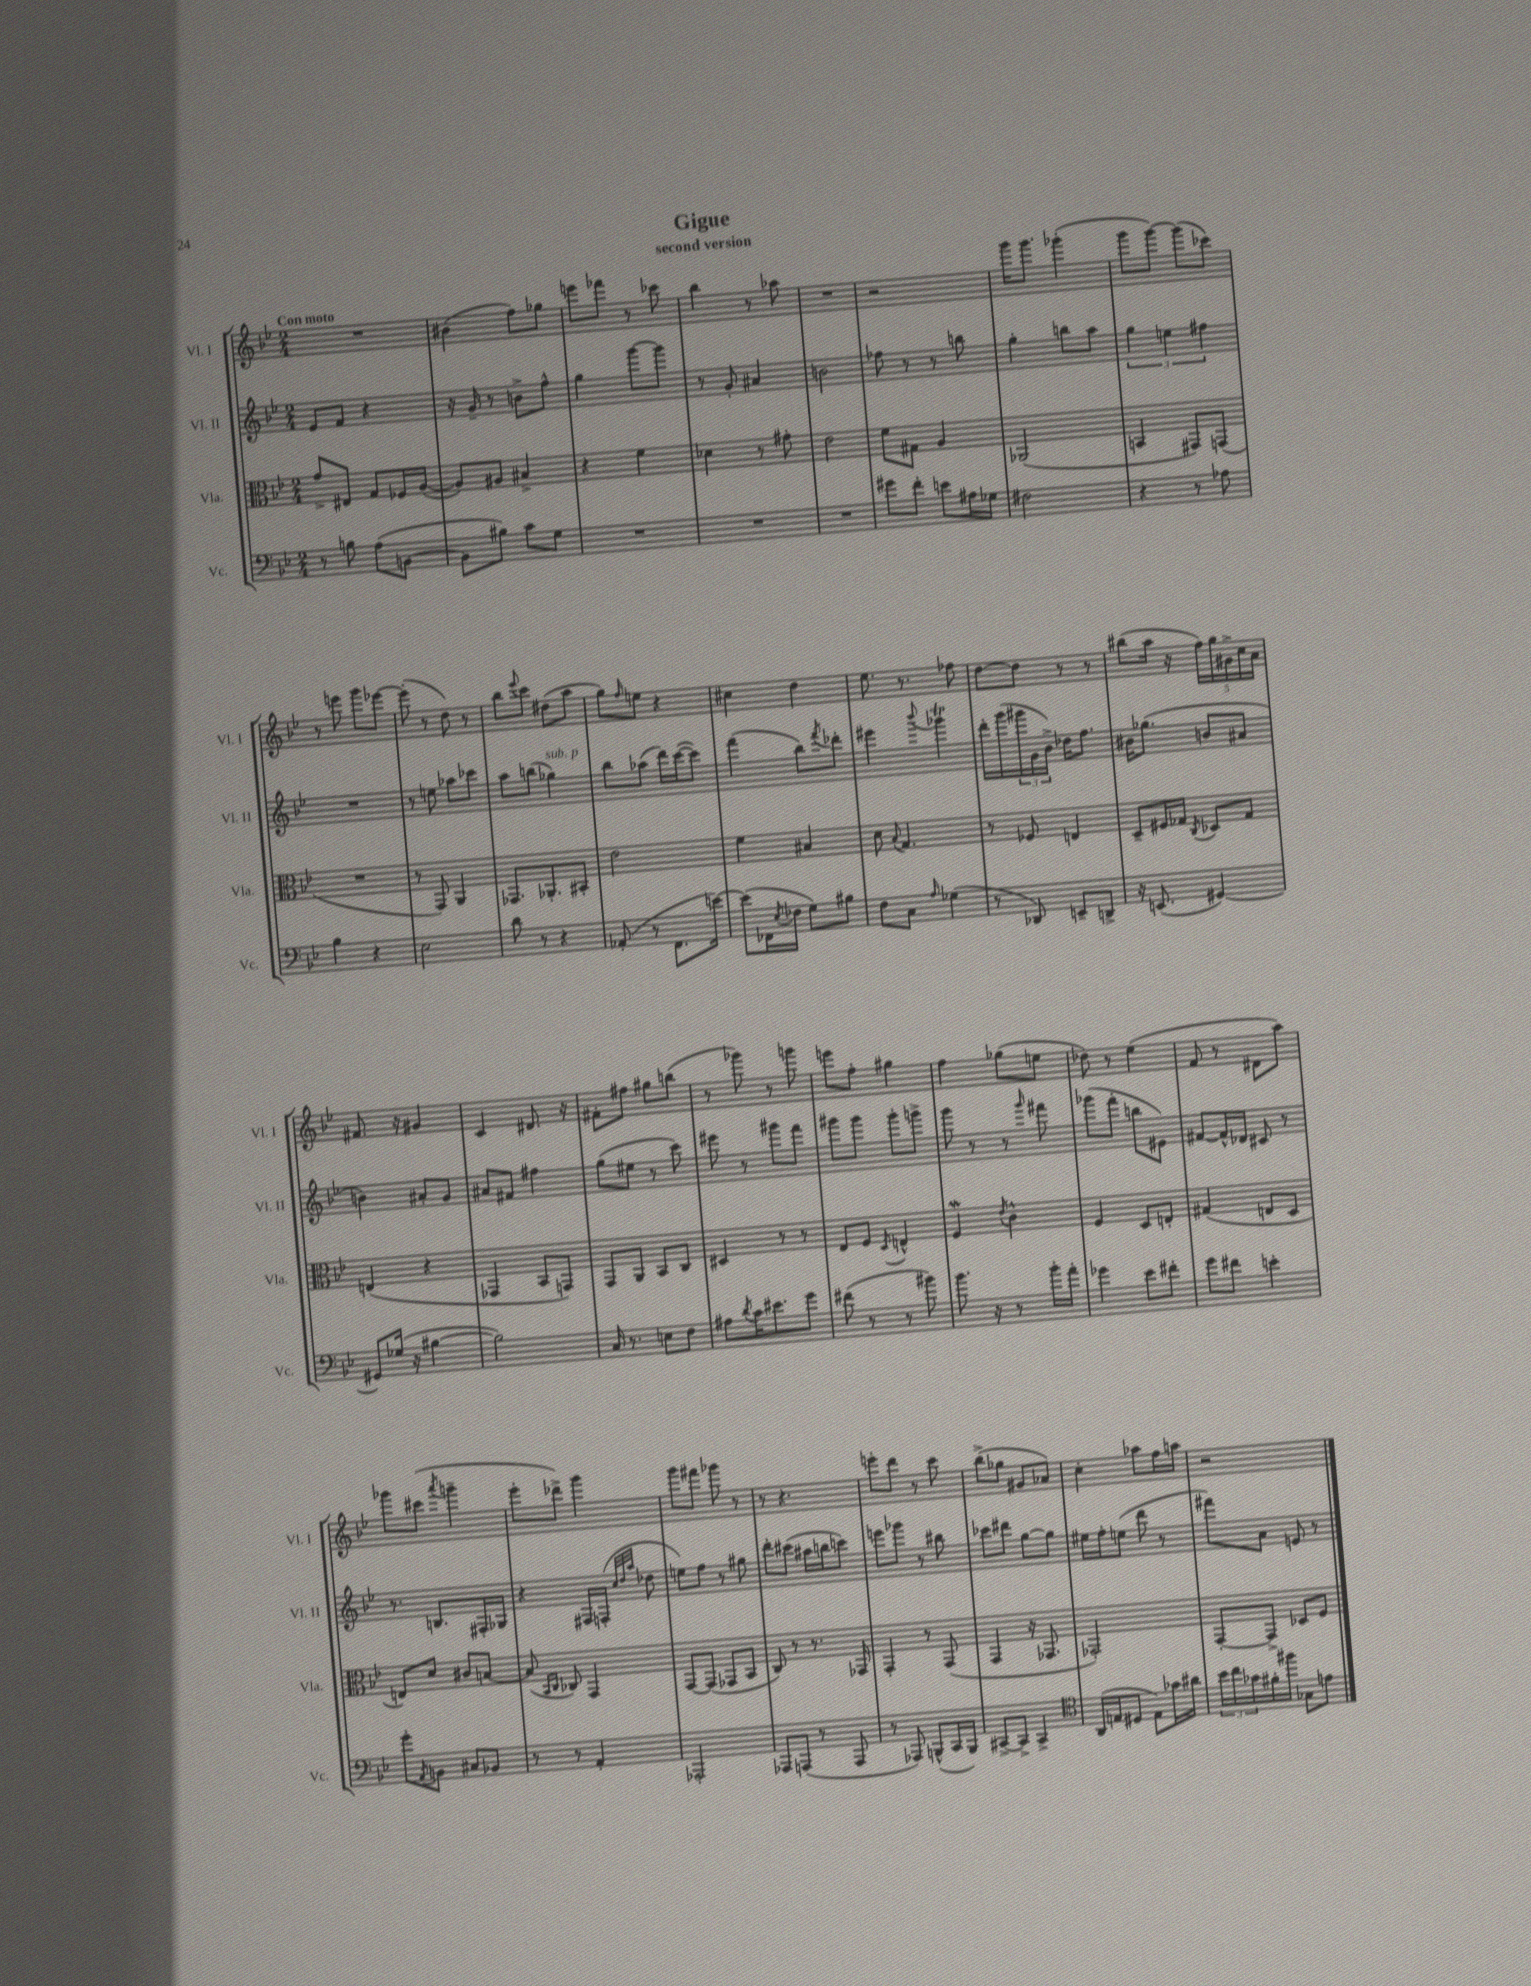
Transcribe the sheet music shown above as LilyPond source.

\header { title = "Gigue" subtitle = "second version" }
<<
\new StaffGroup <<
\new Staff = "s0" \with { instrumentName = "Vl. I" shortInstrumentName = "Vl. I" } {
    \clef treble \key bes \major \numericTimeSignature \time 2/4 \tempo "Con moto"
    R2 |
    bis'4( f''8) ges''8 |
    e'''8 fes'''8 r8 ces'''8 |
    bes''4 r8 aes''8 |
    R2 |
    r2 |
    g'''16 g'''8. ges'''4-.( |
    g'''8 g'''8~) g'''8( ces'''8) |
    r8 e'''8 g'''8 ees'''8~ |
    ees'''8-.( r8 d''8) r8 |
    bes''8 \appoggiatura { ees'''8 } c'''8 dis''8( a''8 |
    g''8) \grace { f''16 } e''8 r4 |
    cis''4 d''4 |
    ees''8. r8. fes''8 |
    d''8~ d''8 r8 r8 |
    bis''8( a''16 r16 \tuplet 5/4 { f''16) g''16 gis'16-> c''16 a'16 } |
    fis'8. r16 gis'4 |
    c'4 dis'8. r16 |
    fis'8-. fis''8 gis''8 b''8( |
    r8 ges'''8) r8 g'''8 |
    e'''8 f''8-. gis''4 |
    f''4 ges''8( e''8 |
    des''8) r8 ees''4( |
    f'8 r8 dis'8 a''8) |
    ges'''8 cis'''8( \acciaccatura { a'''8 } g'''4-- |
    ees'''8-. des'''8->) g'''4 |
    g'''8 fis'''8 ges'''8 r8 |
    r8 r4. |
    e'''8-. d'''8 r8 c'''8 |
    bes''8->( ges''8 gis'8 aes'8) |
    c''4-. aes''8 f''16 a''16 |
    r2 \bar "|." |
}
\new Staff = "s1" \with { instrumentName = "Vl. II" shortInstrumentName = "Vl. II" } {
    \clef treble \key bes \major \numericTimeSignature \time 2/4
    ees'8 f'8 r4 |
    r16 g'16-- r8 b'8-> f''8-^ |
    g''4 g'''8~ g'''8 |
    r8 g'8-. ais'4 |
    b'2 |
    fes''8 r8 r8 b''8 |
    g''4-. b''8 a''8 |
    \tuplet 3/2 { g''4 e''4 fis''4 } |
    R2 |
    r8 e''8 aes''8 ces'''8 |
    a''8 b''8( ges''4^\markup { \italic "sub. p" }) |
    bes''8 aes''8( d'''16) c'''16~( c'''8) |
    f'''4( bes''8) \acciaccatura { f'''8 } des'''8-. |
    eis'''4 \appoggiatura { bes'''8 } ges'''4\trill |
    d'''16-. g'''16( \tuplet 3/2 { gis'''16 g'16 bes'16->) } des''16 f''8. |
    bis'16 ges''8.( b'8 ais'8 |
    b'4) ais'8-. g'8 |
    ais'8 fis'8 fis''4 |
    g''8( eis''8 r8 c'''8) |
    eis'''8 r8 gis'''8 f'''8 |
    gis'''8 gis'''8 gis'''8-. g'''8-> |
    g'''8 r8 r8 \grace { g'''16 } fis'''8 |
    ges'''8( f'''8-. b''8 eis'8) |
    fis'8~ fis'16-^ des'16 cis'8 r8 |
    r8. b8. fis16-. ges16 |
    r4 fis16 f16-.( \grace { c''32 d''32 a''32 } des''8 |
    e''8) f''8 r8 gis''8 |
    d'''8-. cis'''8( ais''16 b''16 c'''8) |
    e'''8 ges'''8 r8 bis''8 |
    ces'''8 dis'''8 g''8~ g''8 |
    eis''16 f''16-. e''8( d'''8 r8 |
    fis'''8) a'8 e'8 r8 \bar "|." |
}
\new Staff = "s2" \with { instrumentName = "Vla." shortInstrumentName = "Vla." } {
    \clef alto \key bes \major \numericTimeSignature \time 2/4
    g'8-> eis8 g8 fes16 a16~( |
    a8) ais8 bis4-> |
    r4 f'4 |
    des'4 r8 gis'8-. |
    ees'2 |
    f'8 gis8 a4 |
    aes,2( |
    b,4 gis,8) g,8( |
    R2 |
    r8 g,8) a,4 |
    ges,8. aes,8.-. bis,8-. |
    ees'2 |
    f'4 bis4 |
    d'8 \appoggiatura { bes8 } g4. |
    r8 fes8 e4 |
    d8-- fis16 ges16 \acciaccatura { c8 } des8 ges8 |
    e4( r4 |
    ges,4 bes,8 g,8) |
    g,8 a,8 bes,8 c8 |
    dis4 r8 r8 |
    ees8 f8 \acciaccatura { d8 } e4-^ |
    f4\mordent \acciaccatura { ees'8 } c'4-^ |
    f4 d8 e8-. |
    gis4( e8 d8 |
    e8) d'8 cis'8 b8~ |
    b8( \grace { bes,16 c16 } ces8) g,4 |
    g,8~ g,8( ges,8 bes,8 |
    c8) r8 r8. ges,16 |
    g,4-. r8 g,8( |
    g,4 r16 ges,8. |
    ges,2-.) |
    g,8~-. g,8-> des8 f8 \bar "|." |
}
\new Staff = "s3" \with { instrumentName = "Vc." shortInstrumentName = "Vc." } {
    \clef bass \key bes \major \numericTimeSignature \time 2/4
    r8 b8 a8( b,8~ |
    b,8 bis8) c'8 g8 |
    R2 |
    R2 |
    R2 |
    gis'8 f'8-. e'8 ais16 ges16 |
    fis2 |
    r4 r8 aes8 |
    bes4 r4 |
    ees2 |
    d'8 r8 r4 |
    aes,8-.( r8 f,8. e'16~) |
    e'8( fes,16 \acciaccatura { ees8 } fes16 g8) bis8 |
    f8 c8 \grace { a16 } ges4( |
    r8 des,8) e,8-- d,8-> |
    r16 e,8.( gis,4~) |
    gis,8 ges16( r16 bis4~ |
    bis2) |
    c16 r8. e8 f8 |
    ais8 \acciaccatura { d'8 } c'16 eis'8. g'8 |
    fis'8( r8 r8 bis'8) |
    bes'8. r16 r8 bes'16-. a'16-. |
    ges'4 ees'8 fis'8-. |
    g'8 fis'8 e'4-. |
    g'8-. \acciaccatura { a,8 } b,8 cis8 bes,8 |
    r8 r8 a,4-. |
    aes,,2-. |
    aes,,8 a,,8( r8 a,,8 |
    r8 aes,,8) b,,8-^( c,16 b,,16) |
    cis,8~-> cis,8-> cis,4-> |
    \clef tenor a,16( e16 dis8 e8) ges'16 ais'16 |
    \tuplet 3/2 { bes'16 c''16 ges'16 } fis'16-. fis''16 ges8 e'8 \bar "|." |
}
>>
>>
\layout { \context { \Score \remove "Bar_number_engraver" } }
